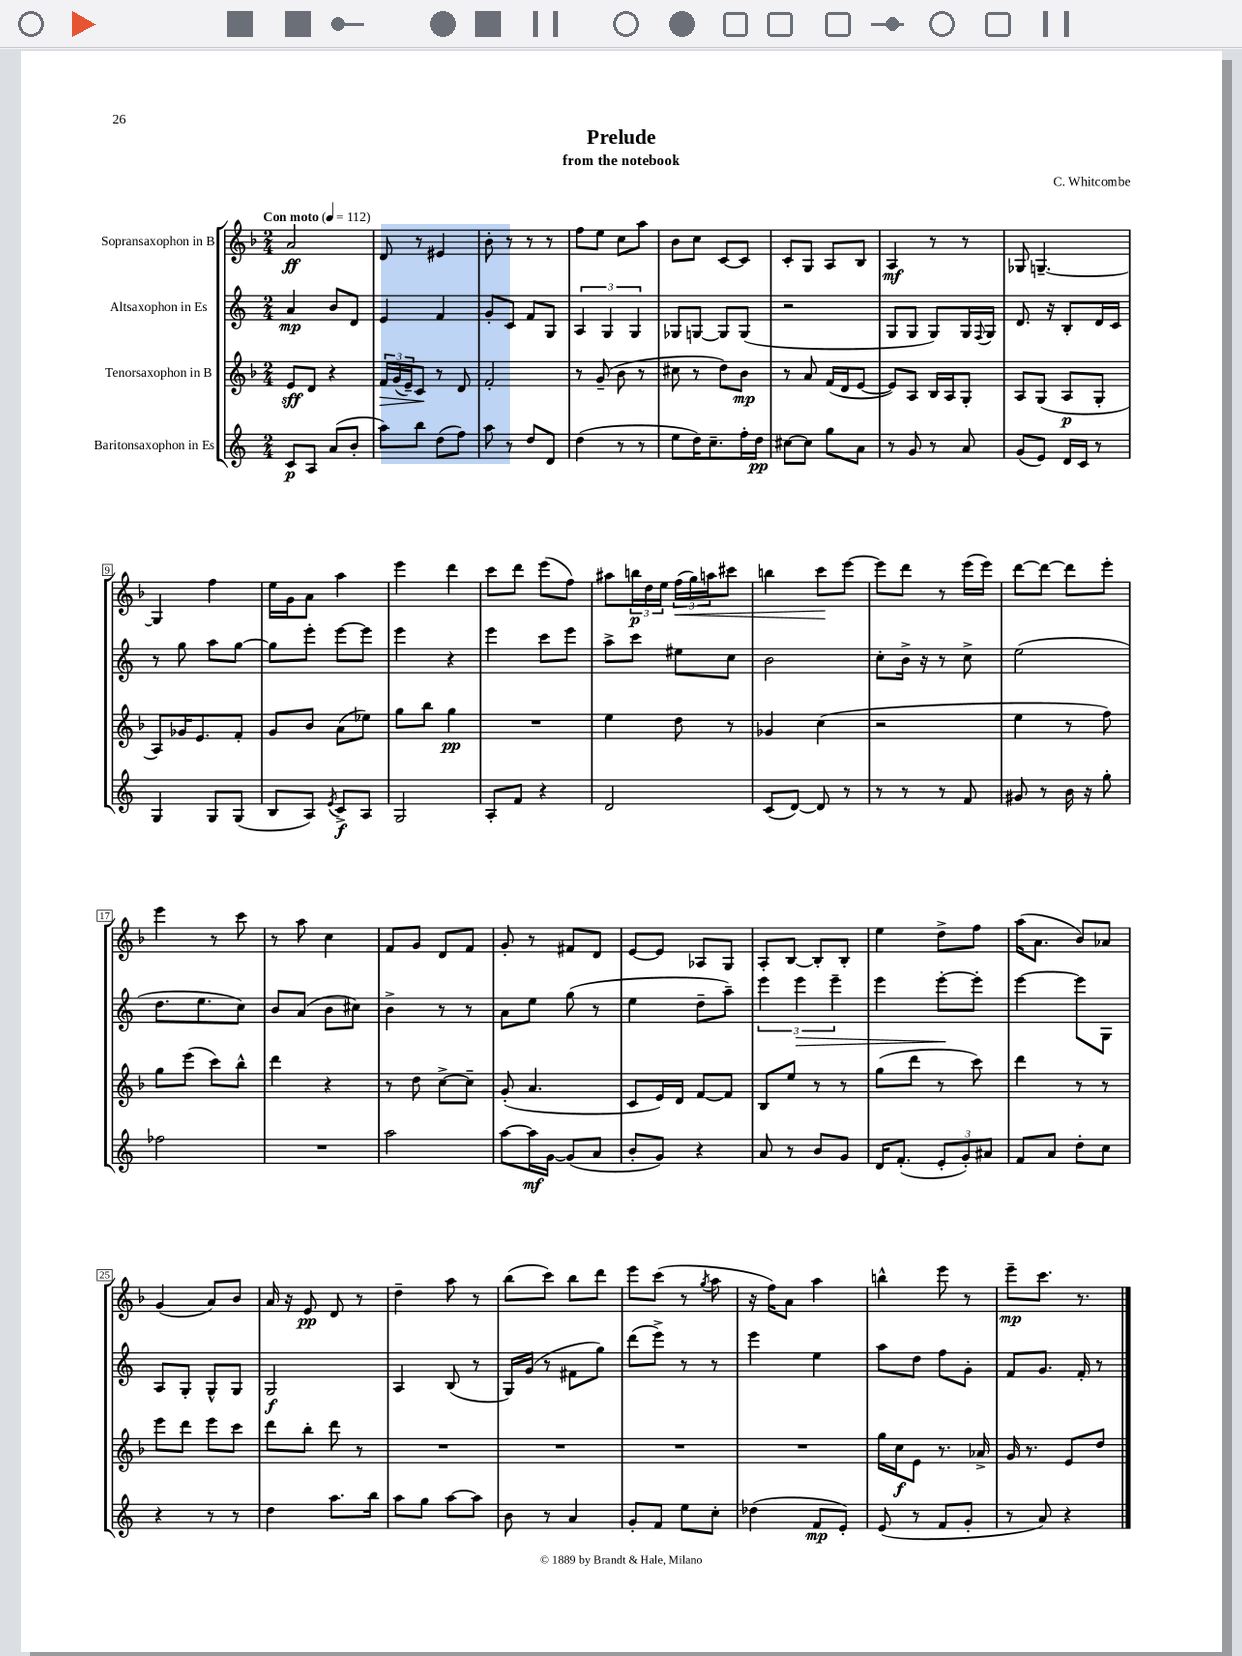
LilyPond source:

\header { title = "Prelude" composer = "C. Whitcombe" subtitle = "from the notebook" }
<<
\new StaffGroup <<
\new Staff = "s0" \with { instrumentName = "Sopransaxophon in B" } {
    \clef treble \key f \major \numericTimeSignature \time 2/4 \tempo "Con moto" 4 = 112
    a'2\ff |
    d'8 r8 eis'4 |
    bes'8-. r8 r8 r8 |
    f''8 e''8 c''8 a''8 |
    bes'8 c''8 c'8~ c'8 |
    c'8-. g8 a8 bes8 |
    a4\mf r8 r8 |
    ges8 g4.~-- |
    g4 f''4 |
    e''16 g'16 a'8 a''4 |
    e'''4 d'''4 |
    c'''8 d'''8 e'''8( f''8) |
    ais''8 \tuplet 3/2 { b''16\p d''16 e''16 } \tuplet 3/2 { f''16\<( g''16) a''16 } cis'''8 |
    b''4 c'''8\! e'''8~ |
    e'''8 d'''8 r8 e'''16( e'''16) |
    d'''8~ d'''8~ d'''8 e'''8-. |
    e'''4 r8 c'''8 |
    r8 a''8 c''4 |
    f'8 g'8 d'8 f'8 |
    g'8-. r8 fis'8 d'8 |
    e'8~ e'8 aes8 g8 |
    a8-. bes8~ bes8-. bes8-. |
    e''4 d''8-> f''8 |
    a''16( a'8. bes'8) aes'8 |
    g'4( a'8) bes'8 |
    a'16 r16 e'8\pp d'8 r8 |
    d''4-- a''8 r8 |
    bes''8( c'''8) bes''8 d'''8 |
    e'''8 c'''8( r8 \acciaccatura { g''8 } a''8 |
    r16 f''16) a'8 a''4 |
    b''4-^ e'''8 r8 |
    e'''8--\mp c'''8. r8. \bar "|." |
}
\new Staff = "s1" \with { instrumentName = "Altsaxophon in Es" } {
    \clef treble \key c \major \numericTimeSignature \time 2/4
    a'4\mp b'8 d'8 |
    e'4 f'4 |
    g'8-. c'8 f'8 g8 |
    \tuplet 3/2 { a4 g4 g4 } |
    ges8 g8~ g8 g8( |
    r2 |
    g8 g8 g8) g16 \appoggiatura { f8 } g16 |
    d'8. r16 b8-. d'16 c'16 |
    r8 g''8 a''8 g''8~ |
    g''8 e'''8-. e'''8~ e'''8 |
    e'''4 r4 |
    e'''4 c'''8 e'''8 |
    a''8-> c'''8 eis''8 c''8 |
    b'2 |
    c''8-. b'16-> r16 r8 c''8-> |
    e''2( |
    d''8. e''8. c''8) |
    b'8 a'8( b'8 cis''8) |
    b'4-> r8 r8 |
    a'8 e''8 g''8( r8 |
    e''4 d''8-- a''8--) |
    \tuplet 3/2 { e'''4 e'''4\> e'''4-- } |
    e'''4 e'''8~-.\! e'''8-. |
    e'''4~ e'''8 g8 |
    a8 g8-. g8-^ g8 |
    g2\f |
    a4 b8( r8 |
    g16) g'16( r8 fis'8 g''8) |
    d'''8( e'''8->) r8 r8 |
    e'''4 e''4 |
    a''8 d''8 f''8 g'8-. |
    f'8 g'8. f'16-. r8 \bar "|." |
}
\new Staff = "s2" \with { instrumentName = "Tenorsaxophon in B" } {
    \clef treble \key f \major \numericTimeSignature \time 2/4
    e'8\sff d'8 r4 |
    \tuplet 3/2 { f'16\> g'16( e'16--) } c'8\! r8 d'8 |
    f'2-. |
    r8 g'8--( bes'8 r8 |
    cis''8 r8 d''8) bes'8\mp |
    r8 a'8 f'16( d'16 e'8~ |
    e'8) a8 bes16 a16 g8-. |
    a8 g8( a8\p g8-. |
    a8) ges'16 e'8. f'8-. |
    g'8 bes'8 a'8( ees''8) |
    g''8 bes''8 g''4\pp |
    R2 |
    e''4 d''8 r8 |
    ges'4 c''4( |
    r2 |
    e''4 r8 f''8) |
    g''8 e'''8( c'''8) bes''8-^ |
    d'''4 r4 |
    r8 d''8 c''8~-> c''8-- |
    g'8-.( a'4. |
    c'8 e'16) d'16 f'8~ f'8 |
    bes8 e''8 r8 r8 |
    g''8( d'''8 r8 c'''8) |
    d'''4 r8 r8 |
    e'''8 d'''8 e'''8 c'''8 |
    d'''8 bes''8-. d'''8 r8 |
    R2 |
    R2 |
    R2 |
    R2 |
    g''16 c''16\f e'8 r8. aes'16-> |
    g'16 r8. e'8 d''8 \bar "|." |
}
\new Staff = "s3" \with { instrumentName = "Baritonsaxophon in Es" } {
    \clef treble \key c \major \numericTimeSignature \time 2/4
    c'8\p a8 a'8( b'8-. |
    a''8) b''8 d''8( f''8) |
    a''8 r8 d''8 d'8 |
    d''4( r8 r8 |
    e''8 d''16) c''8.-- f''16-. d''16\pp |
    cis''8~ cis''8 g''8 a'8 |
    r8 g'8 r8 a'8 |
    g'8( e'8) d'16 c'16 r8 |
    g4 g8 g8( |
    b8 a8) \acciaccatura { e'8 } c'8->\f a8 |
    g2 |
    a8-. f'8 r4 |
    d'2 |
    c'8( d'8~) d'8 r8 |
    r8 r8 r8 f'8 |
    gis'8 r8 b'16 r16 g''8-. |
    fes''2 |
    R2 |
    a''2 |
    a''8~ a''16\mf g'16~ g'8( a'8 |
    b'8-. g'8) r4 |
    a'8 r8 b'8 g'8 |
    d'16 f'8.-.( \tuplet 3/2 { e'8-. g'8-.) ais'8 } |
    f'8 a'8 d''8-. c''8 |
    r4 r8 r8 |
    d''4 a''8. b''16 |
    a''8 g''8 a''8~ a''8 |
    b'8 r8 a'4 |
    g'8-. f'8 e''8 c''8-. |
    des''4( f'8\mp e'8-.) |
    e'8( r8 f'8 g'8-. |
    r8 a'8) r4 \bar "|." |
}
>>
>>
\layout { \context { \Score \override BarNumber.stencil = #(make-stencil-boxer 0.1 0.3 ly:text-interface::print) } }
